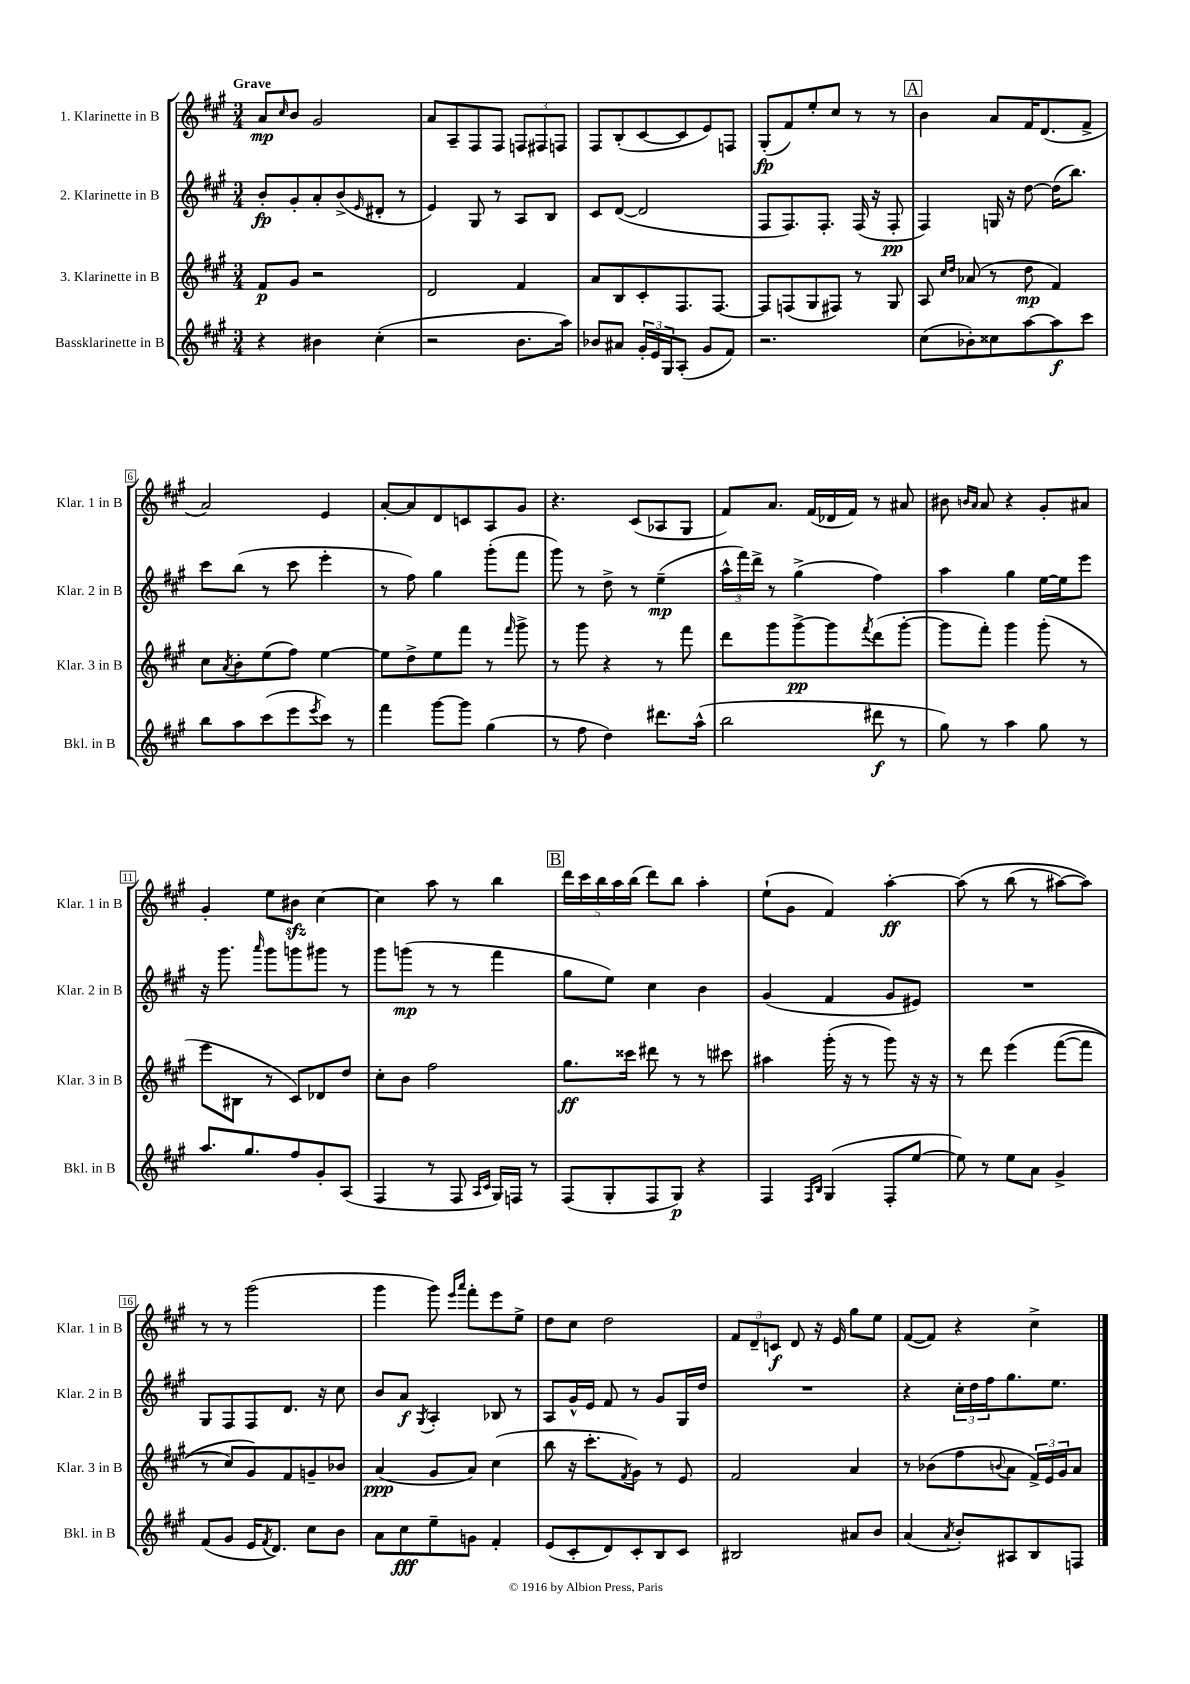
<<
\new StaffGroup <<
\new Staff = "s0" \with { instrumentName = "1. Klarinette in B" shortInstrumentName = "Klar. 1 in B" } {
    \clef treble \key a \major \numericTimeSignature \time 3/4 \tempo "Grave"
    a'8\mp \grace { cis''16 } b'8 gis'2 |
    a'8 a8-- fis8 fis8 \tuplet 3/2 { f8 fis8 f8 } |
    fis8 b8-.( cis'8~ cis'8 e'8) f8 |
    gis8-.\fp( fis'8) e''8-. cis''8 r8 r8 |
    \mark \markup { \box "A" } b'4 a'8 fis'16 d'8.( fis'8-> |
    a'2) e'4 |
    a'8~-. a'8 d'8 c'8 a8 gis'8 |
    r4. cis'8( aes8 gis8 |
    fis'8) a'8. fis'16( des'16 fis'16) r8 ais'8 |
    bis'8 \grace { b'16 a'16 } a'8 r4 gis'8-. ais'8 |
    gis'4-. e''8 bis'8\sfz cis''4~ |
    cis''4 a''8 r8 b''4 |
    \mark \markup { \box "B" } \tuplet 5/4 { d'''16 cis'''16 b''16 a''16 b''16( } d'''8) b''8 a''4-. |
    e''8-!( gis'8 fis'4) a''4~-.\ff |
    a''8\( r8 b''8( r8 ais''8~) ais''8\) |
    r8 r8 gis'''2( |
    gis'''4 gis'''8) \grace { e'''16 a'''16 } fis'''8-. e'''8 e''8-> |
    d''8 cis''8 d''2 |
    \tuplet 3/2 { fis'8 d'8-- c'8\f } d'8 r16 e'16 gis''8 e''8 |
    fis'8~( fis'8) r4 cis''4-> \bar "|." |
}
\new Staff = "s1" \with { instrumentName = "2. Klarinette in B" shortInstrumentName = "Klar. 2 in B" } {
    \clef treble \key a \major \numericTimeSignature \time 3/4
    b'8-.\fp gis'8-. a'8-. b'8->( \grace { e'16 } dis'8-. r8 |
    e'4) gis8 r8 a8 b8 |
    cis'8 d'8~( d'2 |
    fis8 fis8.) fis8.-. fis16( r16 fis8-.\pp |
    \mark \markup { \box "A" } fis4) g16 r16 d''8~ d''16( b''8.) |
    cis'''8 b''8( r8 cis'''8 e'''4-. |
    r8 fis''8) gis''4 gis'''8-.( fis'''8 |
    gis'''8) r8 d''8-> r8 e''4--\mp( |
    \tuplet 3/2 { a''16-^ fis'''16) d'''16-> } r8 gis''4->( fis''4) |
    a''4 gis''4 e''16~ e''16 e'''8 |
    r16 gis'''8. \grace { a'''16 } gis'''8 g'''8 gis'''8 r8 |
    gis'''8 g'''8\mp( r8 r8 fis'''4 |
    \mark \markup { \box "B" } gis''8 e''8) cis''4 b'4 |
    gis'4( fis'4 gis'8 eis'8) |
    R2. |
    gis8 fis8 fis8 d'8. r16 cis''8 |
    b'8 a'8\f \acciaccatura { gis8 } a4-. bes8 r8 |
    a8 gis'16-^ e'16 fis'8 r8 gis'8 gis16 d''16 |
    R2. |
    r4 \tuplet 3/2 { cis''16-. d''16 fis''16 } gis''8. e''8. \bar "|." |
}
\new Staff = "s2" \with { instrumentName = "3. Klarinette in B" shortInstrumentName = "Klar. 3 in B" } {
    \clef treble \key a \major \numericTimeSignature \time 3/4
    fis'8\p gis'8 r2 |
    d'2 fis'4 |
    a'8 b8 cis'8-. fis8. fis8.~ |
    fis8 f8( gis8 fis8) r8 gis8 |
    \mark \markup { \box "A" } a8 \grace { cis''16 d''16 } aes'8( r8 d''8\mp fis'4) |
    cis''8 \acciaccatura { a'8 } b'8-. e''8( fis''8) e''4~ |
    e''8 d''8-> e''8 fis'''8 r8 \grace { fis'''16 } gis'''8-> |
    r8 gis'''8 r4 r8 fis'''8 |
    d'''8 gis'''8 gis'''8~->\pp gis'''8 \acciaccatura { fis'''8 } d'''8( gis'''8~-. |
    gis'''8 fis'''8-.) gis'''4 gis'''8-.( r8 |
    e'''8 bis8 r8 cis'8) des'8 d''8 |
    cis''8-. b'8 fis''2 |
    \mark \markup { \box "B" } gis''8.\ff cisis'''16 dis'''8 r8 r8 cis'''8 |
    ais''4 gis'''16-.( r16 r8 gis'''8) r16 r16 |
    r8 d'''8 e'''4\( fis'''8~( fis'''8 |
    r8 cis''8) gis'8\) fis'8 g'8-- bes'8 |
    a'4\ppp( gis'8 a'8) cis''4( |
    b''8 r16 cis'''8.-. \acciaccatura { fis'8 } gis'8) r8 e'8 |
    fis'2 a'4 |
    r8 bes'8( fis''8 \appoggiatura { b'8 } a'8 \tuplet 3/2 { fis'16->) e'16 gis'16 } a'8 \bar "|." |
}
\new Staff = "s3" \with { instrumentName = "Bassklarinette in B" shortInstrumentName = "Bkl. in B" } {
    \clef treble \key a \major \numericTimeSignature \time 3/4
    r4 bis'4 cis''4-.( |
    r2 b'8. a''16) |
    bes'8 ais'8 \tuplet 3/2 { gis'16-. e'16 gis16 } a8-.( gis'8 fis'8) |
    r2. |
    \mark \markup { \box "A" } cis''8( bes'8-.) cisis''8 a''8~ a''8\f cis'''8 |
    b''8 a''8 cis'''8( e'''8 \acciaccatura { e'''8 } cis'''8) r8 |
    fis'''4 gis'''8~ gis'''8 gis''4( |
    r8 fis''8 d''4) dis'''8. a''16-^( |
    b''2 dis'''8\f r8 |
    gis''8) r8 a''4 gis''8 r8 |
    a''8. gis''8. fis''8 gis'8-. a8( |
    fis4 r8 fis8 \grace { a16 cis'16 } gis16) f16 r8 |
    \mark \markup { \box "B" } fis8( gis8-. fis8 gis8\p) r4 |
    fis4 \grace { fis16 b16 } gis4( fis8-. e''8~ |
    e''8) r8 e''8 a'8 gis'4-> |
    fis'8( gis'8 e'16 \acciaccatura { fis'8 } d'8.) cis''8 b'8 |
    a'8 cis''8\fff e''8-- g'8 fis'4-. |
    e'8( cis'8-. d'8) cis'8-. b8 cis'8 |
    bis2 ais'8 b'8 |
    a'4( \acciaccatura { a'8 } b'8-.) ais8 b8 f8 \bar "|." |
}
>>
>>
\layout { \context { \Score \override BarNumber.stencil = #(make-stencil-boxer 0.1 0.3 ly:text-interface::print) } }
